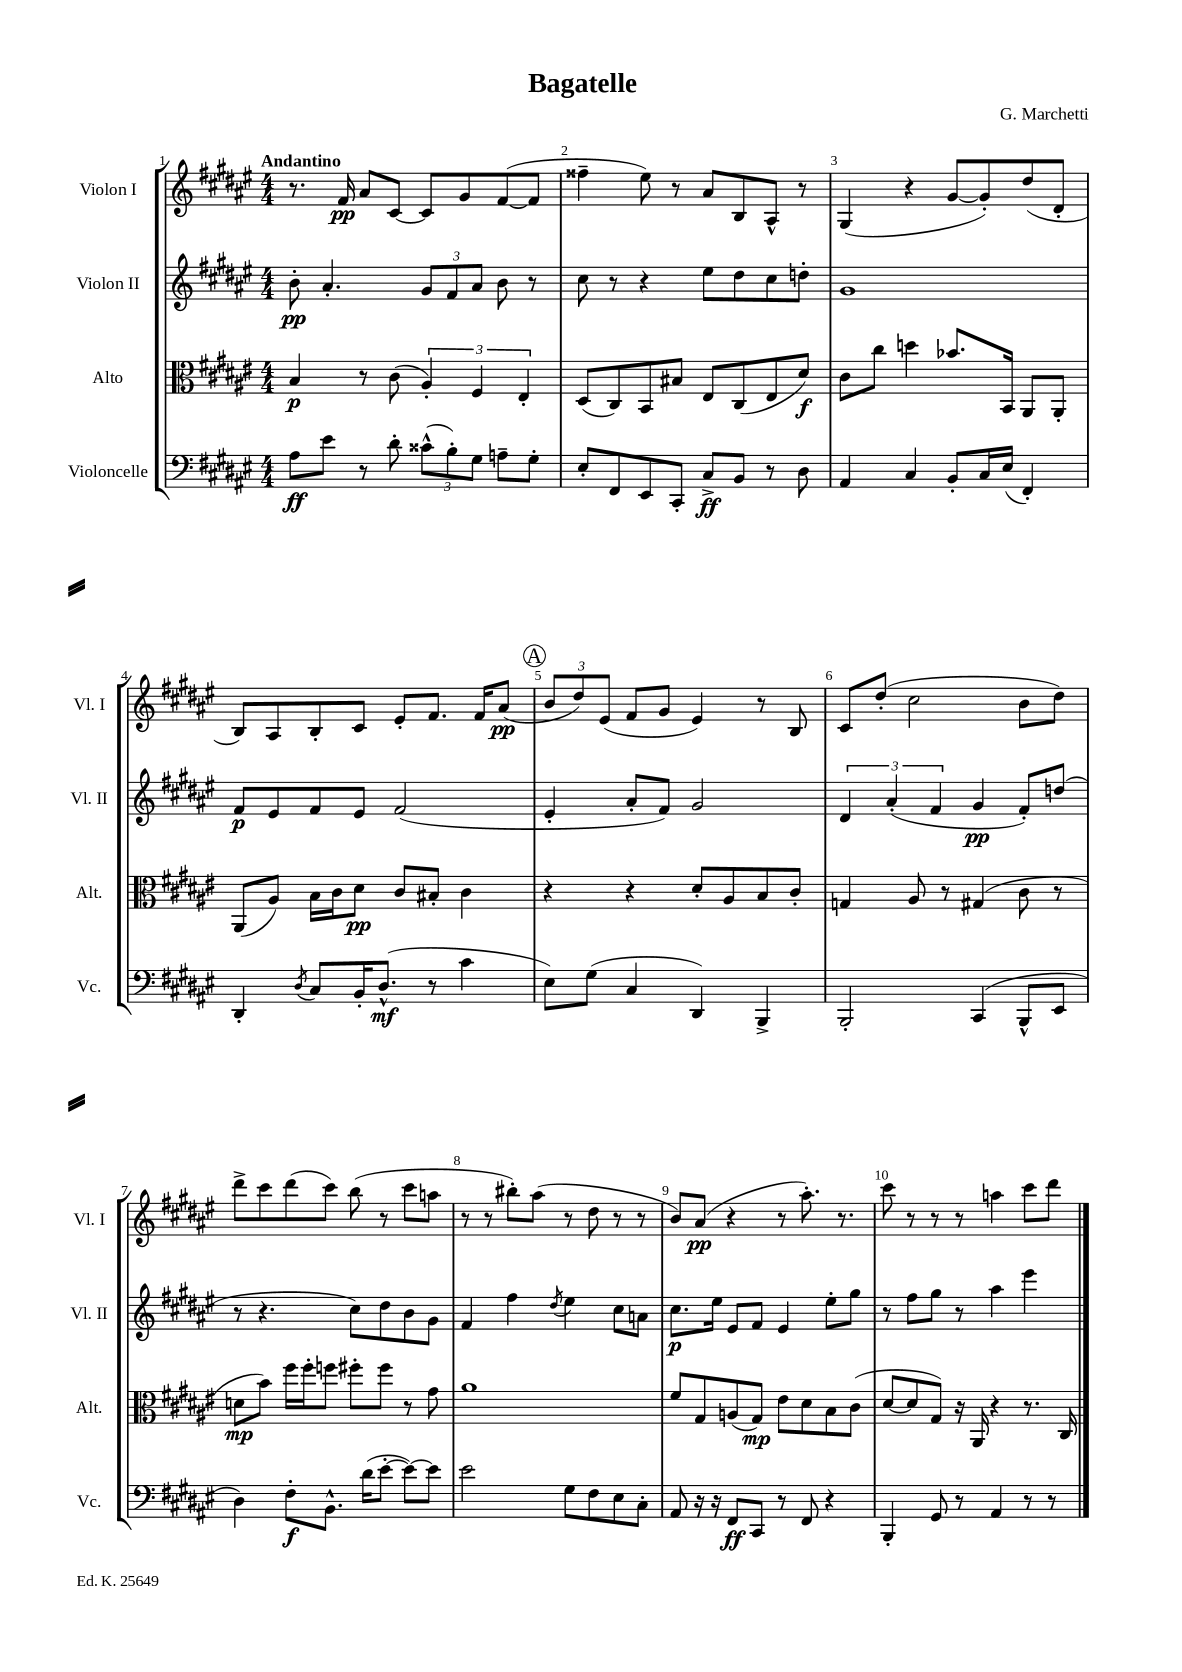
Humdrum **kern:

**kern	**dynam	**kern	**dynam	**kern	**dynam	**kern	**dynam
*part4	*part4	*part3	*part3	*part2	*part2	*part1	*part1
*staff4	*staff4	*staff3	*staff3	*staff2	*staff2	*staff1	*staff1
*I"Violoncelle	*	*I"Alto	*	*I"Violon II	*	*I"Violon I	*
*I'Vc.	*	*I'Alt.	*	*I'Vl. II	*	*I'Vl. I	*
*clefF4	*	*clefC3	*	*clefG2	*	*clefG2	*
*k[f#c#g#d#a#e#]	*	*k[f#c#g#d#a#e#]	*	*k[f#c#g#d#a#e#]	*	*k[f#c#g#d#a#e#]	*
*M4/4	*	*M4/4	*	*M4/4	*	*M4/4	*
=1	=1	=1	=1	=1	=1	=1	=1
!	!	!	!	!	!	!LO:TX:a:B:t=Andantino	!
8A#\L	ff	4B/	p	8b'\	pp	8.r	.
8e#\J	.	.	.	4.a#'/	.	.	.
.	.	.	.	.	.	16f#/	pp
8r	.	8r	.	.	.	8a#/L	.
8d#'\	.	(8c#\	.	.	.	[8c#/J	.
(12c##X^^\L	.	6A#'/)	.	12g#/L	.	8c#/L]	.
12B'\)	.	.	.	12f#/	.	.	.
.	.	.	.	.	.	8g#/	.
12G#\J	.	6F#/	.	12a#/J	.	.	.
8An~\L	.	.	.	8b\	.	([8f#/	.
.	.	6E#'/	.	.	.	.	.
8G#'\J	.	.	.	8r	.	8f#/J]	.
=2	=2	=2	=2	=2	=2	=2	=2
8E#'/L	.	(8D#/L	.	8cc#\	.	4ff##X~\	.
8FF#/	.	8C#/)	.	8r	.	.	.
8EE#/	.	8BB/	.	4r	.	8ee#\)	.
8CC#'/J	.	8B#X/J	.	.	.	8r	.
8C#^/L	ff	8E#/L	.	8ee#\L	.	8a#/L	.
8BB/J	.	(8C#/	.	8dd#\	.	8B/	.
8r	.	8E#/	.	8cc#\	.	8A#^^/J	.
8D#\	.	8d#/J)	f	8ddn'\J	.	8r	.
=3	=3	=3	=3	=3	=3	=3	=3
4AA#/	.	8c#\L	.	1g#	.	(4G#/	.
.	.	8cc#\J	.	.	.	.	.
4C#/	.	4ddn\	.	.	.	4r	.
8BB'/L	.	8.b-X/L	.	.	.	[8g#/L	.
16C#/L	.	.	.	.	.	8g#'/])	.
(16E#/JJ	.	16BB/Jk	.	.	.	.	.
4FF#'/)	.	8AA#/L	.	.	.	(8dd#/	.
.	.	8AA#'/J	.	.	.	8d#'/J	.
!!LO:LB:g=z
=4	=4	=4	=4	=4	=4	=4	=4
4DD#'/	.	(8AA#/L	.	8f#/L	p	8B/L)	.
.	.	8A#/J)	.	8e#/	.	8A#/	.
8qD#/	.	.	.	.	.	.	.
8C#/L	.	16B\LL	.	8f#/	.	8B'/	.
.	.	16c#\J	.	.	.	.	.
16BB'/K	.	8d#\J	pp	8e#/J	.	8c#/J	.
(8.D#^^/J	mf	.	.	.	.	.	.
.	.	8c#/L	.	(2f#/	.	8e#'/L	.
8r	.	8B#X'/J	.	.	.	8.f#/J	.
4c#\	.	4c#\	.	.	.	.	.
.	.	.	.	.	.	16f#/KL	.
.	.	.	.	.	.	(8a#/J	pp
!!LO:REH:place=s1:t=A
=5	=5	=5	=5	=5	=5	=5	=5
8E#\L)	.	4r	.	4e#'/	.	12b/L	.
.	.	.	.	.	.	12dd#/)	.
(8G#\J	.	.	.	.	.	.	.
.	.	.	.	.	.	(12e#/J	.
4C#/	.	4r	.	8a#'/L	.	8f#/L	.
.	.	.	.	8f#/J)	.	8g#/J	.
4DD#/)	.	8d#'/L	.	2g#/	.	4e#/)	.
.	.	8A#/	.	.	.	.	.
4BBB^/	.	8B/	.	.	.	8r	.
.	.	8c#'/J	.	.	.	8B/	.
=6	=6	=6	=6	=6	=6	=6	=6
2BBB'/	.	4Gn/	.	6d#/	.	8c#/L	.
.	.	.	.	.	.	(8dd#'/J	.
.	.	.	.	(6a#'/	.	.	.
.	.	8A#/	.	.	.	2cc#\	.
.	.	.	.	6f#/	.	.	.
.	.	8r	.	.	.	.	.
(4CC#/	.	(4G#X/	.	4g#/	pp	.	.
8BBB^^/L	.	8c#\	.	8f#'/L)	.	8b\L	.
8EE#/J	.	8r	.	(8ddn/J	.	8dd#\J)	.
!!LO:LB:g=z
=7	=7	=7	=7	=7	=7	=7	=7
4D#\)	.	8dn\L	mp	8r	.	8ddd#^\L	.
.	.	8b\J)	.	4.r	.	8ccc#\	.
8F#'\L	f	16ff#\LL	.	.	.	(8ddd#\	.
.	.	16ff#'\J	.	.	.	.	.
8.BB^^\J	.	8ffn\J	.	.	.	8ccc#\J)	.
.	.	8ff#X'\L	.	8cc#\L)	.	(8bb\	.
(16d#\KL	.	.	.	.	.	.	.
[8e#'\J	.	8ff#\J	.	8dd#\	.	8r	.
8e#\L_)	.	8r	.	8b\	.	8ccc#\L	.
8e#\J]	.	8g#\	.	8g#\J	.	8aan\J	.
=8	=8	=8	=8	=8	=8	=8	=8
2e#\	.	1a#	.	4f#/	.	8r	.
.	.	.	.	.	.	8r	.
.	.	.	.	4ff#\	.	8bb#X'\L)	.
.	.	.	.	.	.	(8aa#\J	.
.	.	.	.	8qdd#/	.	.	.
8G#\L	.	.	.	4ee#\	.	8r	.
8F#\	.	.	.	.	.	8dd#\	.
8E#\	.	.	.	8cc#\L	.	8r	.
8C#'\J	.	.	.	8an\J	.	8r	.
=9	=9	=9	=9	=9	=9	=9	=9
8AA#/	.	8f#/L	.	8.cc#\L	p	8b/L)	.
16r	.	8G#/	.	.	.	(8a#/J	pp
16r	.	.	.	16ee#\Jk	.	.	.
8FF#/L	ff	(8An/	.	8e#/L	.	4r	.
8CC#/J	.	8G#/J)	mp	8f#/J	.	.	.
8r	.	8e#\L	.	4e#/	.	8r	.
8FF#/	.	8d#\	.	.	.	8.aa#'\)	.
4r	.	8B\	.	8ee#'\L	.	.	.
.	.	.	.	.	.	8.r	.
.	.	(8c#\J	.	8gg#\J	.	.	.
=10	=10	=10	=10	=10	=10	=10	=10
4BBB'/	.	[8d#/L	.	8r	.	8ccc#\	.
.	.	8d#/]	.	8ff#\L	.	8r	.
8GG#/	.	8G#/J)	.	8gg#\J	.	8r	.
8r	.	16r	.	8r	.	8r	.
.	.	16AA#/	.	.	.	.	.
4AA#/	.	4r	.	4aa#\	.	4aan\	.
8r	.	8.r	.	4eee#\	.	8ccc#\L	.
8r	.	.	.	.	.	8ddd#\J	.
.	.	16C#/	.	.	.	.	.
==	==	==	==	==	==	==	==
*-	*-	*-	*-	*-	*-	*-	*-
